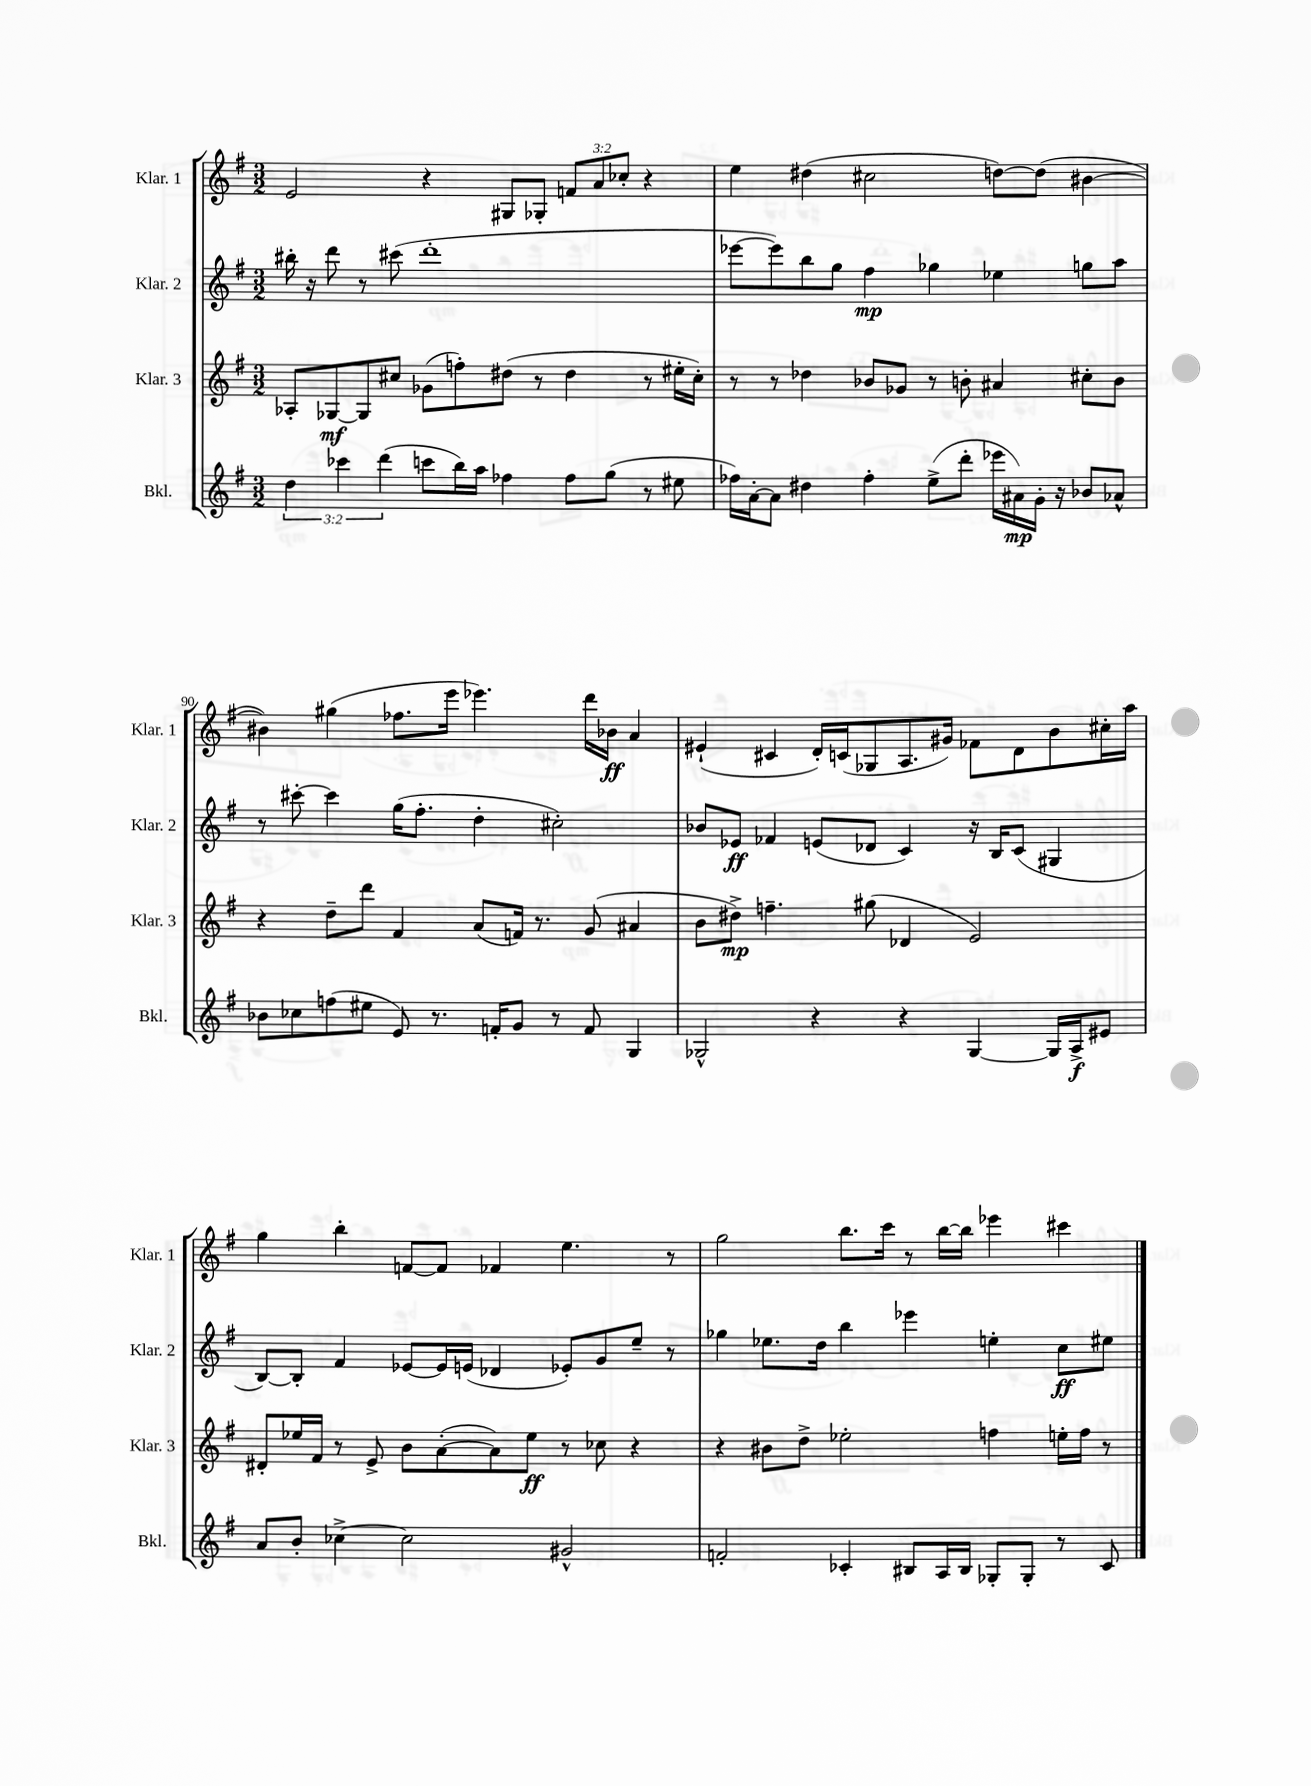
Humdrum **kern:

**kern	**dynam	**kern	**dynam	**kern	**dynam	**kern	**dynam
*part4	*part4	*part3	*part3	*part2	*part2	*part1	*part1
*staff4	*staff4	*staff3	*staff3	*staff2	*staff2	*staff1	*staff1
*I"Bkl.	*	*I"Klar. 3	*	*I"Klar. 2	*	*I"Klar. 1	*
*I'Bkl.	*	*I'Klar. 3	*	*I'Klar. 2	*	*I'Klar. 1	*
*clefG2	*	*clefG2	*	*clefG2	*	*clefG2	*
*k[f#]	*	*k[f#]	*	*k[f#]	*	*k[f#]	*
*M3/2	*	*M3/2	*	*M3/2	*	*M3/2	*
=88	=88	=88	=88	=88	=88	=88	=88
6dd\	.	8A-X'/L	.	16bb#X'\	.	2e/	.
.	.	.	.	16r	.	.	.
.	.	[8G-X/	mf	8ddd\	.	.	.
6ccc-X\	.	.	.	.	.	.	.
.	.	8G-/]	.	8r	.	.	.
(6ddd\	.	.	.	.	.	.	.
.	.	8cc#X/J	.	(8ccc#X\	.	.	.
8cccn\L	.	(8g-X\L	.	1ddd'	.	4r	.
16bb\L)	.	8ffn'\)	.	.	.	.	.
16aa\JJ	.	.	.	.	.	.	.
4ff-X\	.	(8dd#X\J	.	.	.	8G#X/L	.
.	.	8r	.	.	.	8G-X'/J	.
8ff-\L	.	4dd#\	.	.	.	12fn/L	.
.	.	.	.	.	.	12a/	.
(8gg\J	.	.	.	.	.	.	.
.	.	.	.	.	.	12cc-X'/J	.
8r	.	8r	.	.	.	4r	.
8ee#X\	.	16ee#X'\LL	.	.	.	.	.
.	.	16cc#'\JJ)	.	.	.	.	.
=89	=89	=89	=89	=89	=89	=89	=89
16ff-X\LL)	.	8r	.	[8eee-X\L	.	4ee\	.
[16a'\J	.	.	.	.	.	.	.
8a\J]	.	8r	.	8eee-\])	.	.	.
4dd#X\	.	4dd-X\	.	8bb\	.	(4dd#X\	.
.	.	.	.	8gg\J	.	.	.
4ff-'\	.	8b-X/L	.	4ff#\	mp	2cc#X\	.
.	.	8g-X/J	.	.	.	.	.
(8ee^\L	.	8r	.	4gg-X\	.	.	.
8ddd'\J	.	8bn'\	.	.	.	.	.
16eee-X\LL	.	4a#X/	.	4ee-X\	.	[8ddn\L)	.
16a#X\)	mp	.	.	.	.	.	.
16g'\JJ	.	.	.	.	.	(8dd\J]	.
16r	.	.	.	.	.	.	.
8b-X/L	.	8cc#X'\L	.	8ggn\L	.	[4b#X\	.
8a-X^^/J	.	8b\J	.	8aa\J	.	.	.
!!LO:LB:g=z
=90	=90	=90	=90	=90	=90	=90	=90
8b-X\L	.	4r	.	8r	.	4b#X\])	.
8cc-X\	.	.	.	[8ccc#X'\	.	.	.
(8ffn\	.	8dd~\L	.	4ccc#\]	.	(4gg#X\	.
8ee#X\J	.	8ddd\J	.	.	.	.	.
8e/)	.	4f#/	.	(16gg\KL	.	8.ff-X\L	.
.	.	.	.	8.ff#'\J	.	.	.
8.r	.	.	.	.	.	.	.
.	.	.	.	.	.	16eee\Jk	.
.	.	(8a/L	.	4dd'\	.	4.eee-X\)	.
16fn'/KL	.	.	.	.	.	.	.
8g/J	.	16fn/Jk)	.	.	.	.	.
.	.	8.r	.	.	.	.	.
8r	.	.	.	2cc#X'\)	.	.	.
8f/	.	(8g/	.	.	.	16ddd\LL	.
.	.	.	.	.	.	16b-X\JJ	ff
4G/	.	4a#X/	.	.	.	4a/	.
=91	=91	=91	=91	=91	=91	=91	=91
2G-X^^/	.	8b\L	.	8b-X/L	.	(4e#X`/	.
.	.	8dd#X^\J)	mp	8e-X/J	ff	.	.
.	.	4.ffn~\	.	4f-X/	.	4c#X/	.
4r	.	.	.	(8en/L	.	16d'/LL)	.
.	.	.	.	.	.	(16cn/J	.
.	.	(8gg#X\	.	8d-X/J	.	8G-X/	.
4r	.	4d-X/	.	4c/)	.	8.A/	.
.	.	.	.	.	.	16g#X/Jk)	.
[4G-/	.	2e/)	.	16r	.	8f-X\L	.
.	.	.	.	16B/KL	.	.	.
.	.	.	.	(8c/J	.	8d\	.
16G-/LL]	.	.	.	4G#X/	.	8b\	.
16A^/J	f	.	.	.	.	.	.
8e#X/J	.	.	.	.	.	16cc#X'\L	.
.	.	.	.	.	.	16aa\JJ	.
!!LO:LB:g=z
=92	=92	=92	=92	=92	=92	=92	=92
8a/L	.	8d#X'/L	.	[8B/L)	.	4gg\	.
8b'/J	.	16ee-X/L	.	8B'/J]	.	.	.
.	.	16f#/JJ	.	.	.	.	.
[4cc-X^\	.	8r	.	4f#/	.	4bb'\	.
.	.	8e^/	.	.	.	.	.
2cc-\]	.	8b\L	.	[8e-X/L	.	[8fn/L	.
.	.	([8a'\	.	16e-/L]	.	8f/J]	.
.	.	.	.	(16en/JJ	.	.	.
.	.	8a\])	.	4d-X/	.	4f-X/	.
.	.	8ee-\J	ff	.	.	.	.
2g#X^^/	.	8r	.	8e-X'/L)	.	4.ee\	.
.	.	8cc-X\	.	8g/	.	.	.
.	.	4r	.	8ee~/J	.	.	.
.	.	.	.	8r	.	8r	.
=93	=93	=93	=93	=93	=93	=93	=93
2fn'/	.	4r	.	4gg-X\	.	2gg\	.
.	.	8b#X\L	.	8.ee-X\L	.	.	.
.	.	8dd^\J	.	.	.	.	.
.	.	.	.	16dd\Jk	.	.	.
4c-X'/	.	2ee-X'\	.	4bb\	.	8.bb\L	.
.	.	.	.	.	.	16ccc\Jk	.
8B#X/L	.	.	.	4eee-X\	.	8r	.
16A/L	.	.	.	.	.	[16bb\LL	.
16B#/JJ	.	.	.	.	.	16bb\JJ]	.
8G-X'/L	.	4ffn\	.	4een'\	.	4eee-X\	.
8G-'/J	.	.	.	.	.	.	.
8r	.	16een'\LL	.	8cc\L	ff	4ccc#X\	.
.	.	16ff\JJ	.	.	.	.	.
8c-/	.	8r	.	8ee#X\J	.	.	.
==	==	==	==	==	==	==	==
*-	*-	*-	*-	*-	*-	*-	*-
